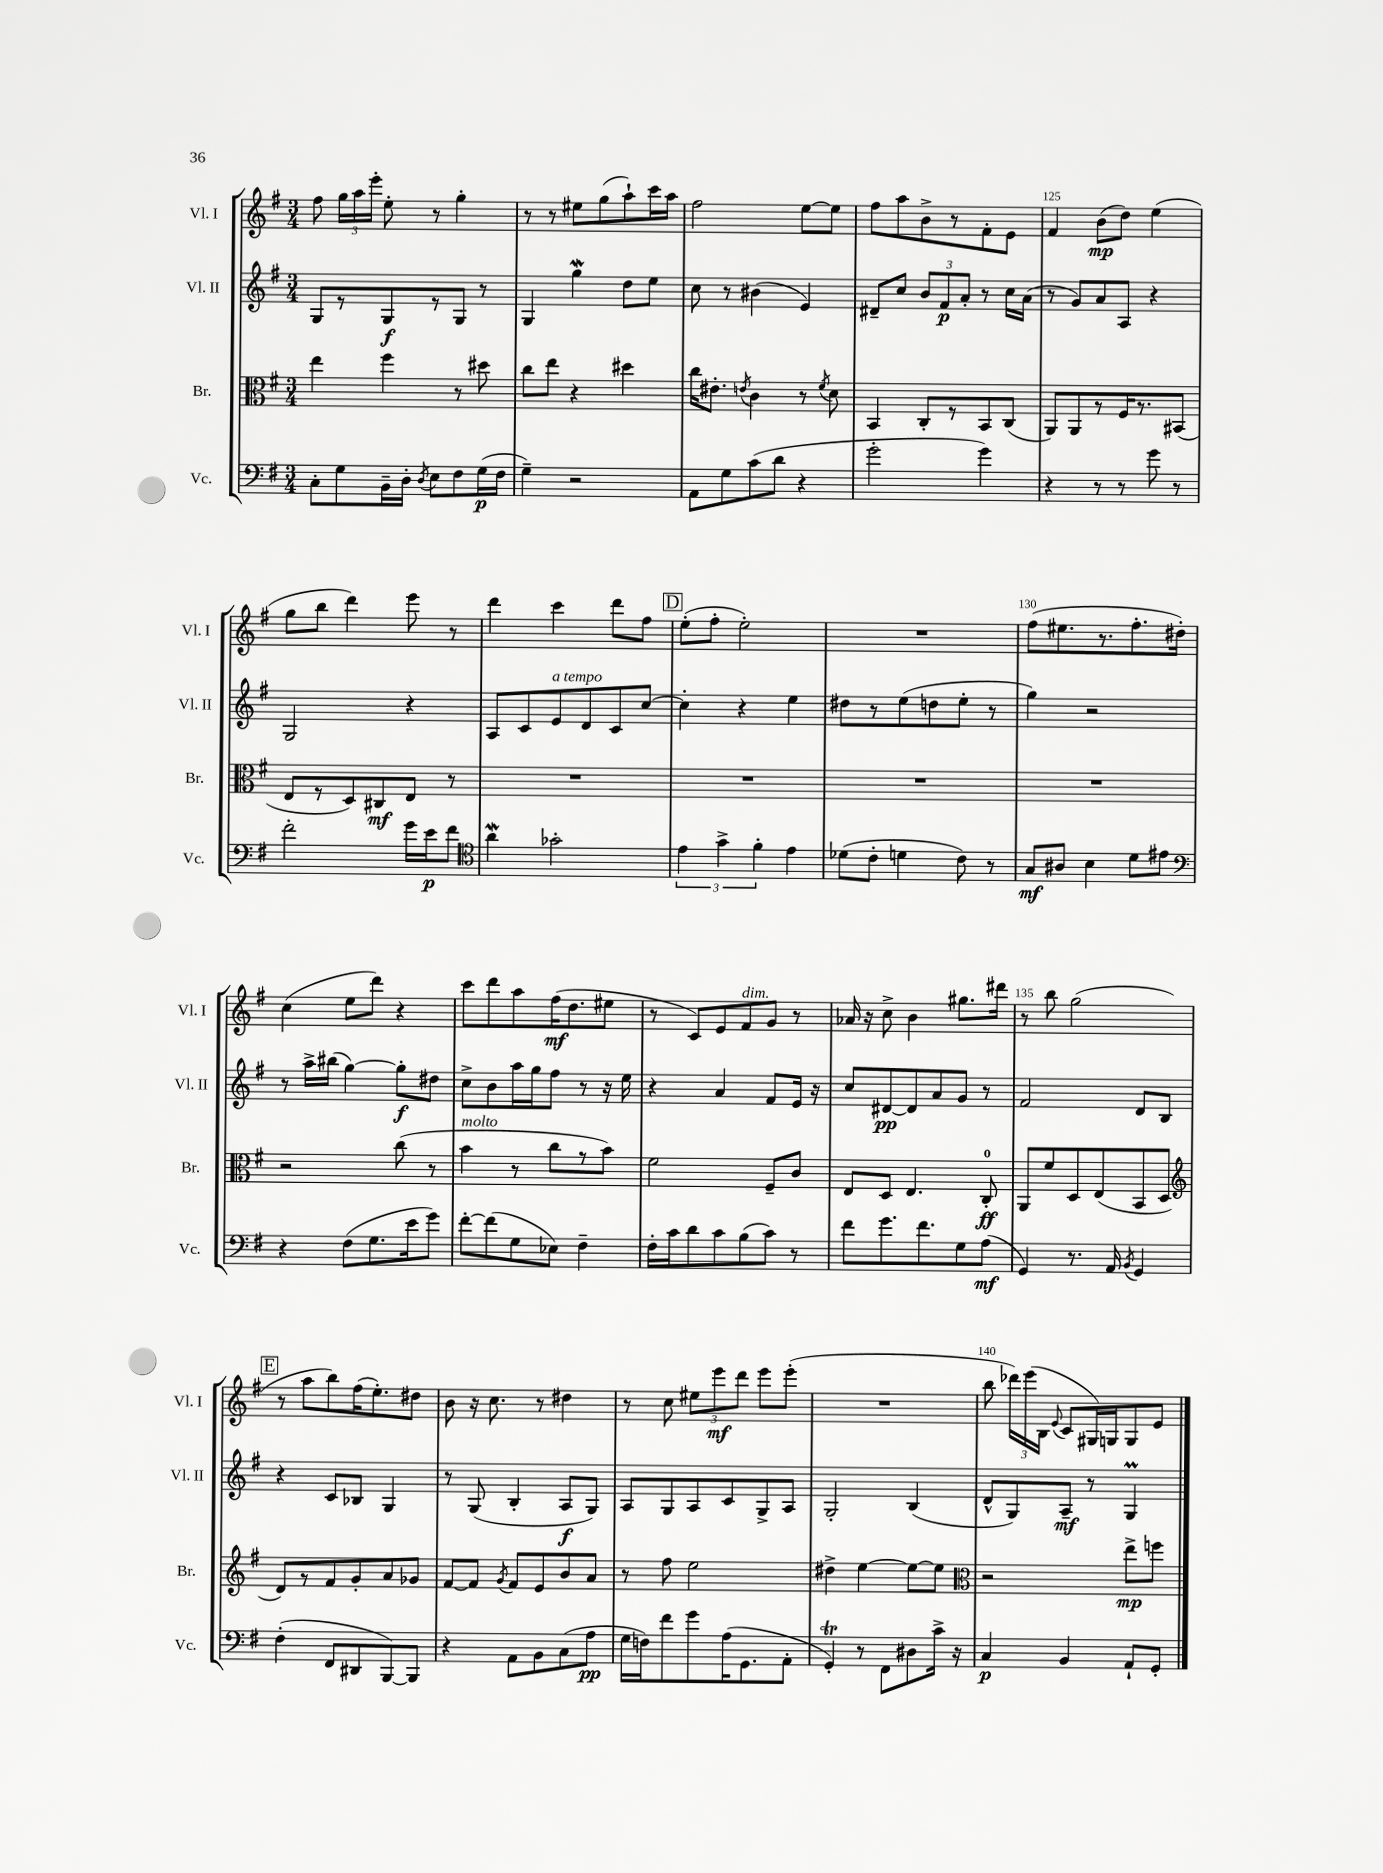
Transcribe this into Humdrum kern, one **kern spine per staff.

**kern	**dynam	**kern	**dynam	**kern	**dynam	**kern	**dynam
*part4	*part4	*part3	*part3	*part2	*part2	*part1	*part1
*staff4	*staff4	*staff3	*staff3	*staff2	*staff2	*staff1	*staff1
*I"Vc.	*	*I"Br.	*	*I"Vl. II	*	*I"Vl. I	*
*I'Vc.	*	*I'Br.	*	*I'Vl. II	*	*I'Vl. I	*
*clefF4	*	*clefC3	*	*clefG2	*	*clefG2	*
*k[f#]	*	*k[f#]	*	*k[f#]	*	*k[f#]	*
*M3/4	*	*M3/4	*	*M3/4	*	*M3/4	*
=121	=121	=121	=121	=121	=121	=121	=121
8C'\L	.	4ee\	.	8G/L	.	8ff#\	.
8G\	.	.	.	8r	.	24gg\LL	.
.	.	.	.	.	.	24aa\	.
.	.	.	.	.	.	24eee'\JJ	.
16BB~\L	.	4ff#\	.	8G/	f	8ee'\	.
16D'\JJ	.	.	.	.	.	.	.
8qD/	.	.	.	.	.	.	.
8E\L	.	.	.	8r	.	8r	.
8F#\	.	8r	.	8G/J	.	4gg'\	.
(16G\L	p	8dd#X\	.	8r	.	.	.
16F#\JJ	.	.	.	.	.	.	.
=122	=122	=122	=122	=122	=122	=122	=122
4G~\)	.	8cc\L	.	4G/	.	8r	.
.	.	8ee\J	.	.	.	8r	.
2r	.	4r	.	4ggw\	.	8ee#X\L	.
.	.	.	.	.	.	(8gg\	.
.	.	4dd#X\	.	8dd\L	.	8aa`\)	.
.	.	.	.	8ee\J	.	16ccc\L	.
.	.	.	.	.	.	16aa\JJ	.
=123	=123	=123	=123	=123	=123	=123	=123
8AA\L	.	16cc\KL	.	8cc\	.	2ff#\	.
.	.	8.e#X'\J	.	.	.	.	.
8G\	.	.	.	8r	.	.	.
.	.	8qen/	.	.	.	.	.
(8c\	.	4c\	.	(4b#X\	.	.	.
8d\J	.	.	.	.	.	.	.
4r	.	8r	.	4e/)	.	[8ee\L	.
.	.	8qf#/	.	.	.	.	.
.	.	8d\	.	.	.	8ee\J]	.
=124	=124	=124	=124	=124	=124	=124	=124
2g'\	.	4BB/	.	8d#X~/L	.	8ff#\L	.
.	.	.	.	8cc/J	.	8aa\	.
.	.	8C'/L	.	12b/L	.	8b^\	.
.	.	.	.	12f#/	p	.	.
.	.	8r	.	.	.	8r	.
.	.	.	.	12a'/J	.	.	.
4g\)	.	8BB/	.	8r	.	8f#'\	.
.	.	(8C/J	.	16cc\LL	.	8e\J	.
.	.	.	.	(16a\JJ	.	.	.
=125	=125	=125	=125	=125	=125	=125	=125
4r	.	8AA/L)	.	8r	.	4f#/	.
.	.	8AA/	.	8g/L)	.	.	.
8r	.	8r	.	8a/	.	(8b\L	mp
8r	.	16F#/K	.	8A/J	.	8dd\J)	.
.	.	8.r	.	.	.	.	.
8g\	.	.	.	4r	.	(4ee\	.
8r	.	(8BB#X/J	.	.	.	.	.
!!LO:LB:g=z
=126	=126	=126	=126	=126	=126	=126	=126
2f#'\	.	8E/L	.	2G/	.	8gg\L	.
.	.	8r	.	.	.	8bb\J	.
.	.	8D/)	.	.	.	4ddd\)	.
.	.	8C#X/	mf	.	.	.	.
16g\LL	.	8E/J	.	4r	.	8eee\	.
16e\J	p	.	.	.	.	.	.
8f#\J	.	8r	.	.	.	8r	.
=127	=127	=127	=127	=127	=127	=127	=127
*clefC4	*	*	*	*	*	*	*
4aW\	.	2.r	.	8A/L	.	4ddd\	.
.	.	.	.	8c/	.	.	.
!	!	!	!	!LO:TX:a:i:t=a tempo	!	!	!
2g-X'\	.	.	.	8e/	.	4ccc\	.
.	.	.	.	8d/	.	.	.
.	.	.	.	8c/	.	8ddd\L	.
.	.	.	.	[8cc/J	.	8ff#\J	.
!!LO:REH:place=s1:t=D
=128	=128	=128	=128	=128	=128	=128	=128
6e\	.	2.r	.	4cc'\]	.	(8ee'\L	.
.	.	.	.	.	.	8ff#'\J	.
6g^\	.	.	.	.	.	.	.
.	.	.	.	4r	.	2ee'\)	.
6f#'\	.	.	.	.	.	.	.
4e\	.	.	.	4ee\	.	.	.
=129	=129	=129	=129	=129	=129	=129	=129
(8d-X\L	.	2.r	.	8dd#X\L	.	2.r	.
8c'\J	.	.	.	8r	.	.	.
4dn\	.	.	.	(8ee\	.	.	.
.	.	.	.	8ddn\	.	.	.
8c\)	.	.	.	8ee'\J	.	.	.
8r	.	.	.	8r	.	.	.
=130	=130	=130	=130	=130	=130	=130	=130
8G/L	mf	2.r	.	4gg\)	.	(8ff#\L	.
8A#X/J	.	.	.	.	.	8.ee#X\	.
4B\	.	.	.	2r	.	.	.
.	.	.	.	.	.	8.r	.
8d\L	.	.	.	.	.	8.ff#'\	.
8e#X\J	.	.	.	.	.	.	.
.	.	.	.	.	.	16dd#X'\Jk)	.
!!LO:LB:g=z
=131	=131	=131	=131	=131	=131	=131	=131
*clefF4	*	*	*	*	*	*	*
4r	.	2r	.	8r	.	(4cc\	.
.	.	.	.	16aa^\LL	.	.	.
.	.	.	.	(16bb#X\JJ	.	.	.
(8F#\L	.	.	.	[4gg\)	.	8ee\L	.
8.G\	.	.	.	.	.	8ddd\J)	.
.	.	(8cc\	.	8gg'\L]	f	4r	.
16e\k	.	.	.	.	.	.	.
8g\J)	.	8r	.	8dd#X\J	.	.	.
=132	=132	=132	=132	=132	=132	=132	=132
!	!	!LO:TX:a:i:t=molto	!	!	!	!	!
[8f#'\L	.	4b\	.	8cc^\L	.	8ccc\L	.
(8f#\]	.	.	.	8b\	.	8ddd\	.
8G\	.	8r	.	16aa\L	.	8aa\	.
.	.	.	.	16gg\J	.	.	.
8E-X\J)	.	8cc\L	.	8ff#\J	.	(16ff#\K	mf
.	.	.	.	.	.	8.dd\	.
4F#~\	.	8r	.	8r	.	.	.
.	.	8b\J)	.	16r	.	8ee#X\J	.
.	.	.	.	16ee\	.	.	.
=133	=133	=133	=133	=133	=133	=133	=133
16F#'\LL	.	2f#\	.	4r	.	8r	.
16c\J	.	.	.	.	.	.	.
8d\	.	.	.	.	.	8c/L)	.
8c\	.	.	.	4a/	.	8e/	.
!	!	!	!	!	!	!LO:TX:a:i:t=dim.	!
(8B\	.	.	.	.	.	8f#/	.
8c\J)	.	8F#~/L	.	8f#/L	.	8g/J	.
8r	.	8c/J	.	16e/Jk	.	8r	.
.	.	.	.	16r	.	.	.
=134	=134	=134	=134	=134	=134	=134	=134
8f#\L	.	8E/L	.	8cc/L	.	16a-X/	.
.	.	.	.	.	.	16r	.
8.g\	.	8D/J	.	[8d#X/	pp	8cc^\	.
.	.	4.E/	.	8d#/]	.	4b\	.
8.f#\	.	.	.	.	.	.	.
.	.	.	.	8a/	.	.	.
8G\	.	.	.	8g/J	.	8.gg#X\L	.
(8A\J	mf	8C'/	ff	8r	.	.	.
.	.	.	.	.	.	16ddd#X\Jk	.
=135	=135	=135	=135	=135	=135	=135	=135
4GG/)	.	8AA/L	.	2f#/	.	8r	.
.	.	8f#/	.	.	.	8bb\	.
8.r	.	8D/	.	.	.	(2gg\	.
.	.	(8E/	.	.	.	.	.
16AA/	.	.	.	.	.	.	.
8qBB/	.	.	.	.	.	.	.
4GG/	.	8BB/	.	8d/L	.	.	.
.	.	8D/J	.	8B/J	.	.	.
!!LO:LB:g=z
!!LO:REH:place=s1:t=E
=136	=136	=136	=136	=136	=136	=136	=136
*	*	*clefG2	*	*	*	*	*
(4F#'\	.	8d/L)	.	4r	.	8r	.
.	.	8r	.	.	.	8aa\L	.
8FF#/L	.	8f#/	.	8c/L	.	8bb\)	.
8DD#X/	.	8g'/	.	8B-X/J	.	(16ff#\K	.
.	.	.	.	.	.	8.ee'\)	.
[8BBB/)	.	8a/	.	4G/	.	.	.
8BBB/J]	.	8g-X/J	.	.	.	8dd#X\J	.
=137	=137	=137	=137	=137	=137	=137	=137
4r	.	[8f#/L	.	8r	.	8b\	.
.	.	8f#/J]	.	(8G/	.	16r	.
.	.	.	.	.	.	8.cc\	.
.	.	8qg/	.	.	.	.	.
8AA\L	.	8f#/L	.	4B'/	.	.	.
8BB\	.	8e/	.	.	.	8r	.
(8C\	.	8b/	.	8A/L	f	4dd#X\	.
8A\J	pp	8a/J	.	8G/J)	.	.	.
=138	=138	=138	=138	=138	=138	=138	=138
16G\LL	.	8r	.	8A/L	.	8r	.
16Fn\J)	.	.	.	.	.	.	.
8f#\	.	8ff#\	.	8G/	.	8cc\	.
8g\	.	2ee\	.	8A/	.	12ee#X\L	.
.	.	.	.	.	.	12eee\	mf
(16A\K	.	.	.	8c/	.	.	.
.	.	.	.	.	.	12ddd\J	.
8.GG\	.	.	.	.	.	.	.
.	.	.	.	8G^/	.	8eee\L	.
8AA'\J	.	.	.	8A/J	.	(8eee'\J	.
=139	=139	=139	=139	=139	=139	=139	=139
4GGT'/)	.	4dd#X^\	.	2G'/	.	2.r	.
8r	.	[4ee\	.	.	.	.	.
8FF#\L	.	.	.	.	.	.	.
8D#X\	.	8ee\L_	.	(4B/	.	.	.
16c^\Jk	.	8ee\J]	.	.	.	.	.
16r	.	.	.	.	.	.	.
=140	=140	=140	=140	=140	=140	=140	=140
*	*	*clefC3	*	*	*	*	*
4C/	p	2r	.	8d^^/L	.	8bb\	.
.	.	.	.	8G/)	.	24ddd-X\LL)	.
.	.	.	.	.	.	(24eee\	.
.	.	.	.	.	.	24B\JJ	.
.	.	.	.	.	.	8qqe/	.
4BB/	.	.	.	8A~/J	mf	8c/L	.
.	.	.	.	8r	.	16G#X/L)	.
.	.	.	.	.	.	16Gn/J	.
8AA`/L	.	8ee^\L	mp	4GM/	.	8G/	.
8GG'/J	.	8ffn\J	.	.	.	8e/J	.
==	==	==	==	==	==	==	==
*-	*-	*-	*-	*-	*-	*-	*-
